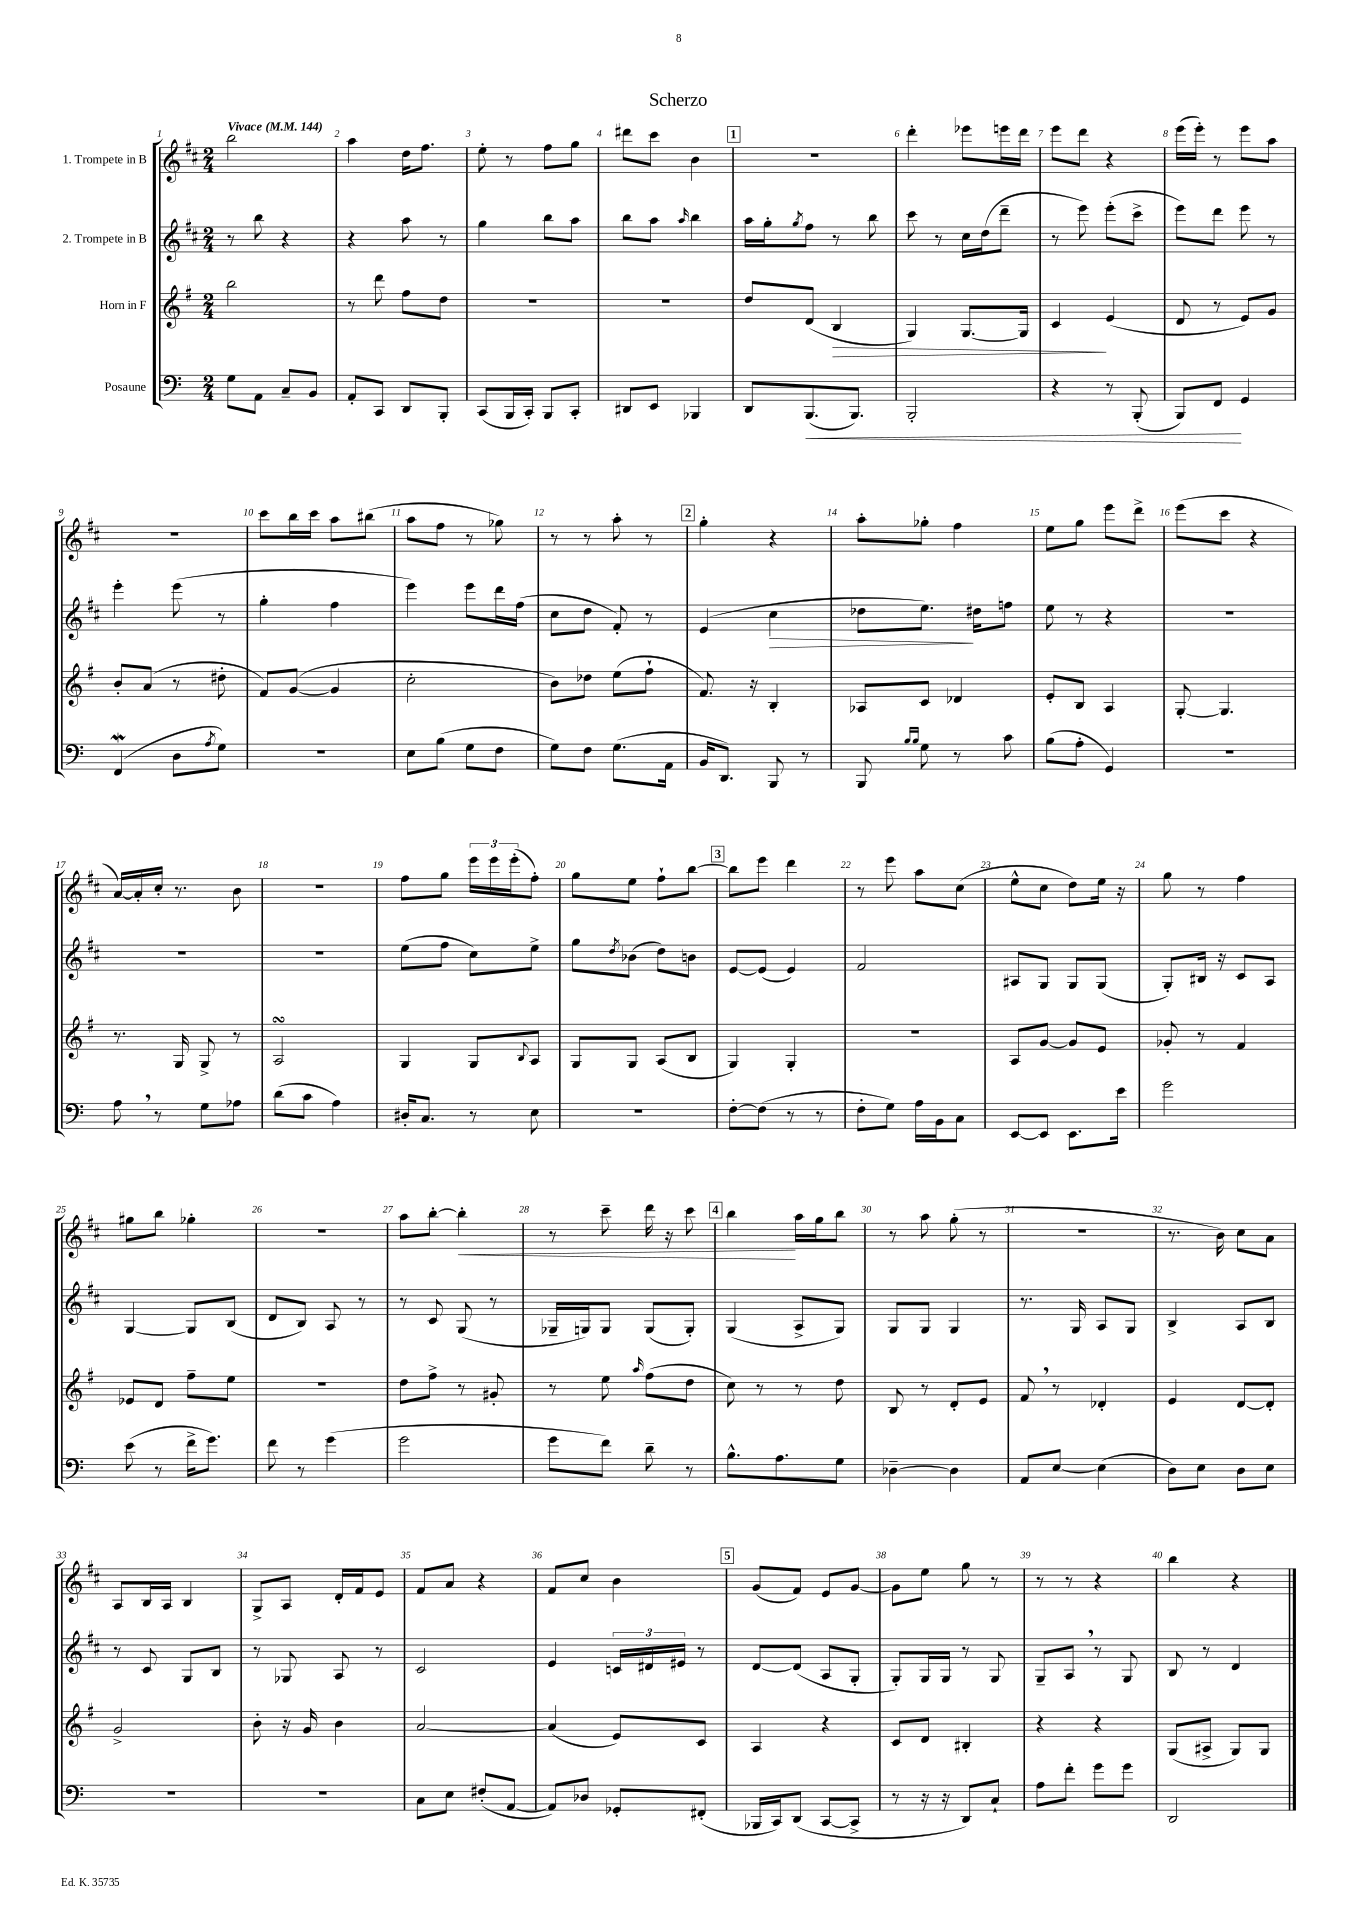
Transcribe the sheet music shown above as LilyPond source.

\header { title = "Scherzo" }
<<
\new StaffGroup <<
\new Staff = "s0" \with { instrumentName = "1. Trompete in B" } {
    \clef treble \key d \major \numericTimeSignature \time 2/4 \tempo "Vivace" 4 = 144
    b''2 |
    a''4 d''16 fis''8. |
    e''8-. r8 fis''8 g''8 |
    dis'''8 cis'''8 b'4 |
    \mark \markup { \box "1" } R2 |
    d'''4-. ees'''8 e'''16 d'''16 |
    e'''8 d'''8 r4 |
    e'''16( e'''16-.) r8 e'''8 a''8 |
    r2 |
    cis'''8 b''16 cis'''16 a''8 bis''8( |
    a''8 fis''8 r8 ges''8) |
    r8 r8 a''8-. r8 |
    \mark \markup { \box "2" } g''4-. r4 |
    a''8-. ges''8-. fis''4 |
    e''8 g''8 e'''8 d'''8-> |
    e'''8( cis'''8 r4 |
    a'16~) a'16-. cis''16-. r8. b'8 |
    R2 |
    fis''8 g''8 \tuplet 3/2 { e'''16 e'''16 e'''16-.( } fis''8-.) |
    g''8 e''8 fis''8-! b''8~ |
    \mark \markup { \box "3" } b''8 e'''8 d'''4 |
    r8 e'''8 a''8 cis''8( |
    e''8-^ cis''8 d''8) e''16 r16 |
    g''8 r8 fis''4 |
    gis''8 b''8 ges''4-. |
    R2 |
    a''8 b''8~-. b''4-.\< |
    r8 cis'''8-- d'''16 r16 cis'''8 |
    \mark \markup { \box "4" } b''4\! a''16 g''16 b''8 |
    r8 a''8 g''8-.( r8 |
    r2 |
    r8. b'16) cis''8 a'8 |
    a8 b16 a16 b4 |
    g8-> a8 d'16-. fis'16 e'8 |
    fis'8 a'8 r4 |
    fis'8 cis''8 b'4 |
    \mark \markup { \box "5" } g'8( fis'8) e'8 g'8~ |
    g'8 e''8 g''8 r8 |
    r8 r8 r4 |
    b''4 r4 \bar "|." |
}
\new Staff = "s1" \with { instrumentName = "2. Trompete in B" } {
    \clef treble \key d \major \numericTimeSignature \time 2/4
    r8 b''8 r4 |
    r4 a''8 r8 |
    g''4 b''8 a''8 |
    b''8 a''8 \grace { a''16 } b''4 |
    \mark \markup { \box "1" } a''16 g''16-. \acciaccatura { g''8 } fis''8 r8 b''8 |
    cis'''8 r8 cis''16 d''16( d'''8-- |
    r8 e'''8) e'''8-.( cis'''8-> |
    e'''8) d'''8 e'''8 r8 |
    e'''4-. e'''8( r8 |
    g''4-. fis''4 |
    e'''4) e'''8 d'''16 fis''16( |
    cis''8 d''8 fis'8-.) r8 |
    \mark \markup { \box "2" } e'4( cis''4\> |
    des''8 e''8.\!) dis''16 f''8 |
    e''8 r8 r4 |
    R2 |
    R2 |
    R2 |
    e''8( fis''8 cis''8) e''8-> |
    g''8 \acciaccatura { d''8 } bes'8( d''8) b'8 |
    \mark \markup { \box "3" } e'8~ e'8( e'4) |
    fis'2 |
    ais8 g8 g8 g8( |
    g8-.) bis16 r16 cis'8 a8 |
    g4~ g8 b8( |
    d'8 b8) a8 r8 |
    r8 cis'8 g8( r8 |
    ges16-- g16) g8 g8( g8-.) |
    \mark \markup { \box "4" } g4( a8-> g8) |
    g8 g8 g4 |
    r8. g16 a8 g8 |
    b4-> a8 b8 |
    r8 cis'8 g8 b8 |
    r8 ges8 a8 r8 |
    cis'2 |
    e'4 \tuplet 3/2 { c'16 dis'16 eis'16 } r8 |
    \mark \markup { \box "5" } d'8~ d'8( a8 g8-. |
    g8-.) g16 g16 r8 g8 |
    g8-- a8 \breathe r8 g8 |
    b8 r8 d'4 \bar "|." |
}
\new Staff = "s2" \with { instrumentName = "Horn in F" } {
    \clef treble \key g \major \numericTimeSignature \time 2/4
    b''2 |
    r8 d'''8 fis''8 d''8 |
    R2 |
    R2 |
    \mark \markup { \box "1" } d''8 d'8( b4\> |
    g4) g8.~ g16 |
    c'4\! e'4( |
    d'8 r8 e'8) g'8 |
    b'8-. a'8( r8 dis''8-. |
    fis'8) g'8~( g'4 |
    c''2-. |
    b'8) des''8 e''8( fis''8-! |
    \mark \markup { \box "2" } fis'8.) r16 b4-. |
    aes8 c'8 des'4 |
    e'8-. b8 a4 |
    g8~-. g4. |
    r8. g16 g8-> r8 |
    a2\turn |
    g4 g8 \appoggiatura { b8 } a8 |
    g8 g8 a8( b8 |
    \mark \markup { \box "3" } g4) g4-. |
    R2 |
    a8 g'8~ g'8 e'8 |
    ges'8-. r8 fis'4 |
    ees'8 d'8 fis''8-- e''8 |
    R2 |
    d''8 fis''8-> r8 gis'8-. |
    r8 e''8 \grace { a''16 } fis''8( d''8 |
    \mark \markup { \box "4" } c''8) r8 r8 d''8 |
    b8 r8 d'8-. e'8 |
    fis'8 \breathe r8 des'4-. |
    e'4 d'8~ d'8-. |
    g'2-> |
    b'8-. r16 g'16 b'4 |
    a'2~ |
    a'4( e'8) c'8 |
    \mark \markup { \box "5" } a4 r4 |
    c'8 d'8 bis4-. |
    r4 r4 |
    g8( ais8-> g8) g8 \bar "|." |
}
\new Staff = "s3" \with { instrumentName = "Posaune" } {
    \clef bass \key c \major \numericTimeSignature \time 2/4
    g8 a,8 c8-- b,8 |
    a,8-. c,8 d,8 b,,8-. |
    c,8( b,,16 c,16-.) b,,8 c,8-. |
    dis,8 e,8 bes,,4 |
    \mark \markup { \box "1" } d,8 b,,8.\<( b,,8.) |
    b,,2-. |
    r4 r8 b,,8-.( |
    b,,8) f,8\! g,4 |
    f,4\mordent( d8 \acciaccatura { a8 } g8) |
    r2 |
    e8 b8( g8 f8 |
    g8) f8 g8.( a,16 |
    \mark \markup { \box "2" } b,16 d,8.) b,,8 r8 |
    b,,8 \grace { b16 b16 } g8 r8 c'8 |
    b8( a8-. g,4) |
    R2 |
    a8 \breathe r8 g8 aes8 |
    d'8( c'8 a4) |
    dis16-. c8. r8 e8 |
    R2 |
    \mark \markup { \box "3" } f8~-. f8( r8 r8 |
    f8-. g8) a16 b,16 c8 |
    e,8~ e,8 e,8. e'16 |
    g'2 |
    e'8( r8 f'16-> g'8.) |
    f'8 r8 g'4( |
    g'2 |
    g'8 f'8) d'8-- r8 |
    \mark \markup { \box "4" } b8.-^ a8. g8 |
    des4~-- des4 |
    a,8 e8~ e4( |
    d8) e8 d8 e8 |
    R2 |
    R2 |
    c8 e8 fis8-.( a,8~ |
    a,8) des8 ges,8-. fis,8-.( |
    \mark \markup { \box "5" } bes,,16 c,16) d,8( c,8~ c,8-> |
    r8 r16 r16 d,8) c8-! |
    a8 f'8-. g'8 g'8 |
    d,2 \bar "|." |
}
>>
>>
\layout { \context { \Score \override BarNumber.break-visibility = ##(#f #t #t) barNumberVisibility = #all-bar-numbers-visible } }
